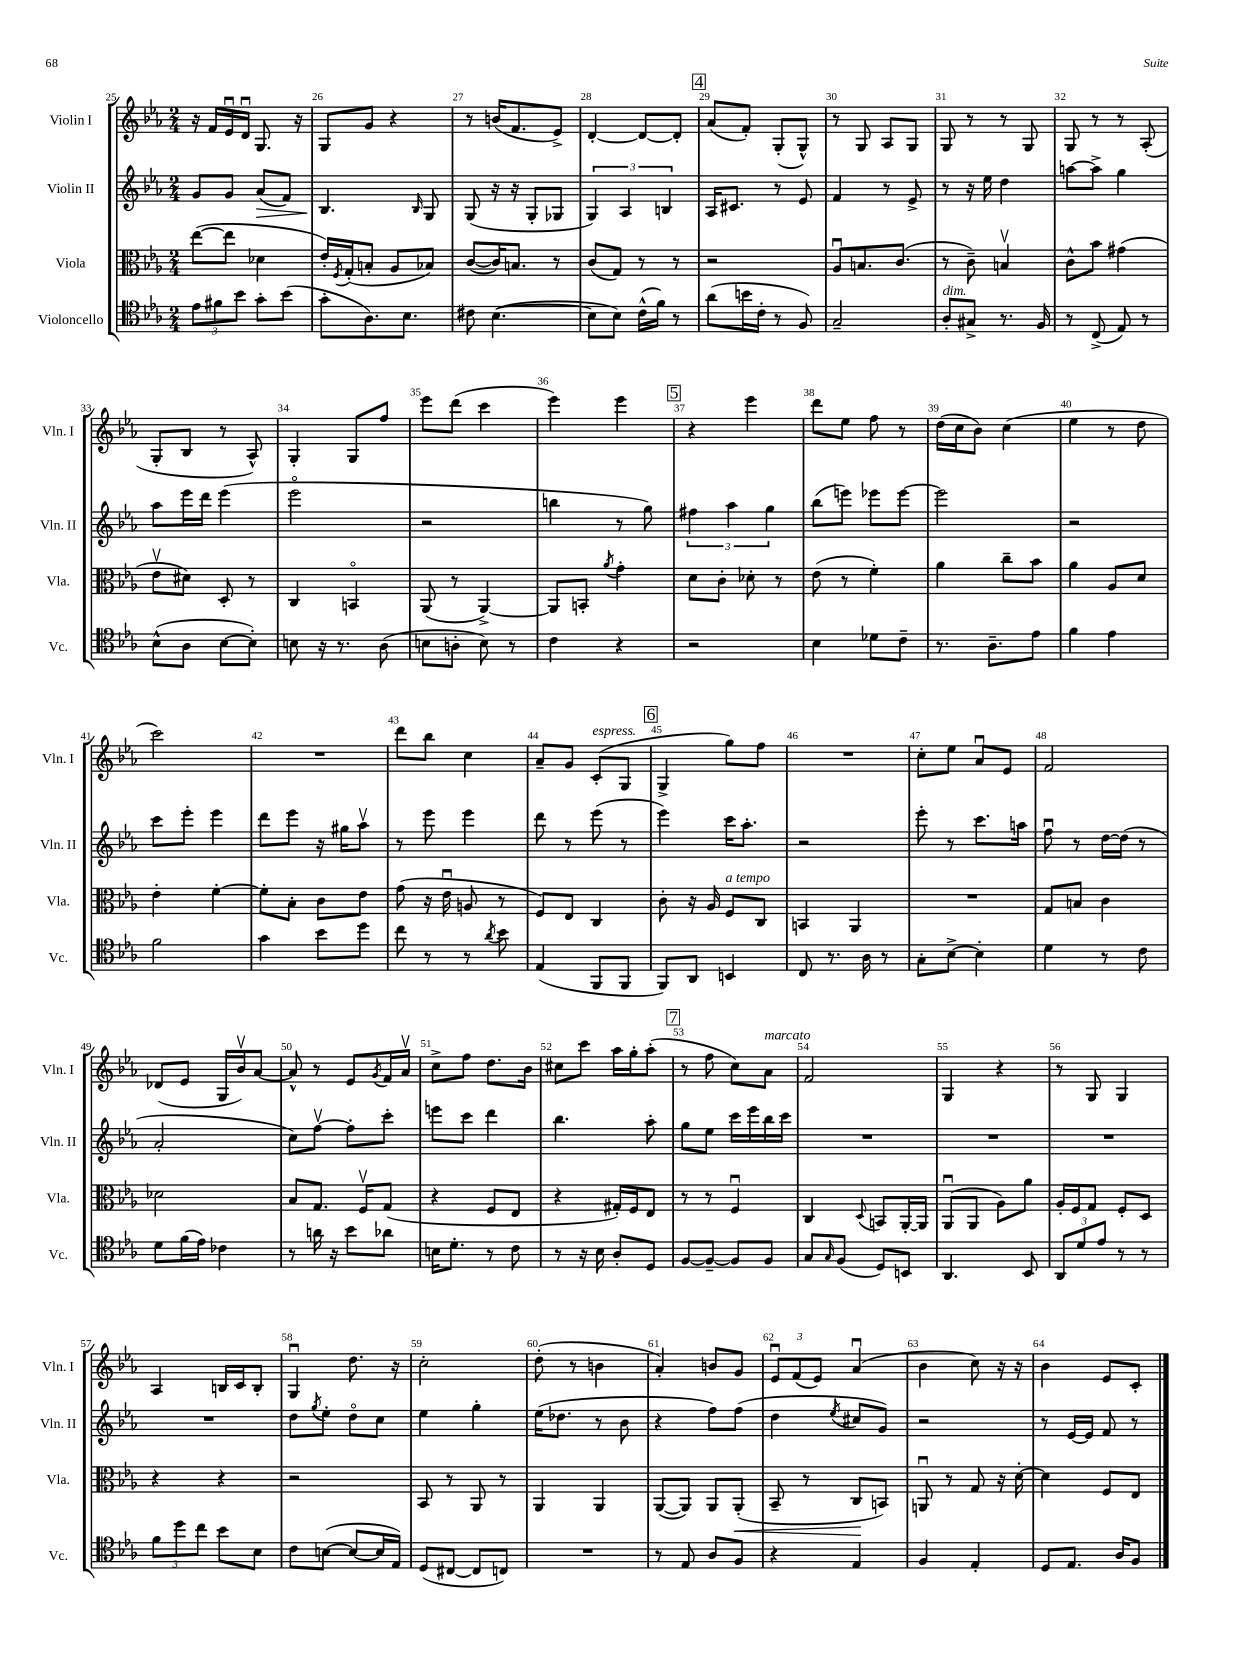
<<
\new StaffGroup <<
\new Staff = "s0" \with { instrumentName = "Violin I" shortInstrumentName = "Vln. I" } {
    \clef treble \key ees \major \numericTimeSignature \time 2/4
    r16 f'16 ees'16\downbow d'16\downbow g8. r16 |
    g8 g'8 r4 |
    r8 b'16( f'8. ees'8->) |
    d'4~-. d'8~ d'8-. |
    \mark \markup { \box "4" } aes'8( f'8-.) g8-.( g8-^) |
    r8 g8 aes8 g8 |
    g8 r8 r8 g8 |
    g8 r8 r8 aes8-.( |
    g8-. bes8 r8 aes8-^) |
    g4-. g8 f''8 |
    ees'''8 d'''8( c'''4 |
    ees'''4) ees'''4 |
    \mark \markup { \box "5" } r4 ees'''4 |
    d'''8 ees''8 f''8 r8 |
    d''16( c''16 bes'8) c''4( |
    ees''4 r8 d''8 |
    c'''2) |
    R2 |
    d'''8 bes''8 c''4 |
    aes'8-- g'8 c'8-.^\markup { \italic "espress." }( g8 |
    \mark \markup { \box "6" } g4-> g''8) f''8 |
    R2 |
    c''8-. ees''8 aes'8\downbow ees'8 |
    f'2 |
    des'8( ees'8 g16 bes'16\upbow) aes'8~ |
    aes'8-^ r8 ees'8 \acciaccatura { g'8 } f'16 aes'16\upbow |
    c''8-> f''8 d''8. bes'16 |
    cis''8 c'''8 aes''16 g''16-. aes''8-.( |
    \mark \markup { \box "7" } r8 f''8 c''8) aes'8^\markup { \italic "marcato" } |
    f'2 |
    g4 r4 |
    r8 g8 g4 |
    aes4 b16 c'16 b8-. |
    g4\downbow d''8. r16 |
    c''2-. |
    d''8-.( r8 b'4 |
    aes'4-.) b'8 g'8 |
    \tuplet 3/2 { ees'8\downbow f'8( ees'8) } aes'4\downbow( |
    bes'4 c''8) r16 r16 |
    bes'4 ees'8 c'8-. \bar "|." |
}
\new Staff = "s1" \with { instrumentName = "Violin II" shortInstrumentName = "Vln. II" } {
    \clef treble \key ees \major \numericTimeSignature \time 2/4
    g'8 g'8 aes'8\>( f'8) |
    bes4.\! \grace { bes16 } g8 |
    g8( r16 r16 g8-. ges8 |
    \tuplet 3/2 { g4) aes4 b4 } |
    \mark \markup { \box "4" } aes16 cis'8. r8 ees'8 |
    f'4 r8 ees'8-> |
    r8 r16 ees''16 d''4 |
    a''8~ a''8-> g''4 |
    aes''8 ees'''16 d'''16 ees'''4( |
    ees'''2\flageolet |
    r2 |
    b''4 r8 g''8) |
    \mark \markup { \box "5" } \tuplet 3/2 { fis''4 aes''4 g''4 } |
    bes''8( e'''8) ees'''8 ees'''8~ |
    ees'''2 |
    r2 |
    c'''8 ees'''8-. ees'''4 |
    d'''8 ees'''8 r16 gis''16 aes''8\upbow |
    r8 ees'''8 ees'''4 |
    d'''8 r8 ees'''8( r8 |
    \mark \markup { \box "6" } ees'''4) c'''16 aes''8.-. |
    r2 |
    ees'''8-. r8 c'''8. a''16 |
    f''8\downbow r8 d''16~ d''16( r8 |
    aes'2-. |
    c''8) f''8~\upbow f''8-. c'''8-. |
    e'''8 c'''8 d'''4 |
    bes''4. aes''8-. |
    \mark \markup { \box "7" } g''8 ees''8 c'''16 ees'''16 bes''16 c'''16 |
    R2 |
    R2 |
    R2 |
    R2 |
    d''8 \acciaccatura { g''8 } ees''8-. d''8\flageolet c''8 |
    ees''4 g''4-. |
    ees''16( des''8. r8 bes'8 |
    r4 f''8) f''8( |
    d''4 \acciaccatura { ees''8 } cis''8 g'8) |
    r2 |
    r8 ees'16~ ees'16 f'8 r8 \bar "|." |
}
\new Staff = "s2" \with { instrumentName = "Viola" shortInstrumentName = "Vla." } {
    \clef alto \key ees \major \numericTimeSignature \time 2/4
    ees''8~( ees''8 des'4 |
    ees'16-.) \acciaccatura { f8 } g16-.( b8-. aes8 bes8) |
    c'8~( c'16) b8. r8 |
    c'8( g8) r8 r8 |
    \mark \markup { \box "4" } r2 |
    aes8\downbow b8. c'8.( |
    r8 c'8--) b4\upbow |
    c'8-^ bes'8 gis'4( |
    ees'8\upbow dis'8) d8-. r8 |
    c4 b,4\flageolet |
    aes,8( r8 aes,4~->) |
    aes,8 b,8-. \acciaccatura { aes'8 } g'4-. |
    \mark \markup { \box "5" } d'8 c'8-. des'8-. r8 |
    ees'8( r8 f'4-.) |
    aes'4 c''8-- bes'8 |
    aes'4 aes8 d'8 |
    ees'4-. f'4~-. |
    f'8-. bes8-. c'8 ees'8 |
    g'8( r16 ees'16\downbow a8 r8 |
    f8) ees8 c4 |
    \mark \markup { \box "6" } c'8-. r16 aes16 f8^\markup { \italic "a tempo" } c8 |
    b,4 aes,4 |
    R2 |
    g8 b8 c'4 |
    des'2 |
    bes8 g8. f16\upbow g8( |
    r4 f8 ees8 |
    r4 gis16-.) f16 ees8 |
    \mark \markup { \box "7" } r8 r8 f4\downbow |
    c4 \appoggiatura { d8 } b,8 aes,16~-. aes,16 |
    aes,8\downbow( aes,8 aes8) aes'8 |
    aes16-. f16 g8 f8-. d8 |
    r4 r4 |
    r2 |
    bes,8 r8 aes,8 r8 |
    aes,4 aes,4 |
    aes,8~( aes,8) aes,8 aes,8-.\<( |
    bes,8-- r8 c8\! b,8) |
    a,8\downbow r8 g8 r16 d'16~-. |
    d'4 f8 ees8 \bar "|." |
}
\new Staff = "s3" \with { instrumentName = "Violoncello" shortInstrumentName = "Vc." } {
    \clef tenor \key ees \major \numericTimeSignature \time 2/4
    \tuplet 3/2 { ees'8 fis'8 bes'8 } g'8-. bes'8( |
    g'8-. aes8.) bes8. |
    cis'8 bes4.~( |
    bes8 bes8) c'16-^( f'16) r8 |
    \mark \markup { \box "4" } aes'8( b'16 c'16-. r8 f8) |
    g2-- |
    aes8-.^\markup { \italic "dim." } gis8-> r8. f16 |
    r8 c8->( ees8) r8 |
    bes8-^( aes8 bes8~ bes8-.) |
    b8 r16 r8. aes8( |
    b8 a8-. b8) r8 |
    c'4 r4 |
    \mark \markup { \box "5" } r2 |
    bes4 des'8 c'8-- |
    r8. aes8.-- ees'8 |
    f'4 ees'4 |
    f'2 |
    g'4 bes'8 d''8 |
    c''8 r8 r8 \acciaccatura { aes'8 } bes'8 |
    ees4( f,8 f,8 |
    \mark \markup { \box "6" } f,8) aes,8 b,4 |
    c8 r8. aes16 r8 |
    g8-. bes8~-> bes4-. |
    d'4 r8 c'8 |
    d'8 f'16( ees'16) ces'4 |
    r8 a'16 r16 bes'8 aes'8 |
    b16 d'8.-. r8 c'8 |
    r8 r16 bes16 aes8-. d8 |
    \mark \markup { \box "7" } f8~ f8~-- f8 f8 |
    g8 \grace { g16 } f8( d8) b,8 |
    aes,4. bes,8 |
    \tuplet 3/2 { aes,8 d'8 ees'8 } r8 r8 |
    \tuplet 3/2 { f'8 d''8 c''8 } bes'8 bes8 |
    c'8 b8~( b8~ b16 ees16) |
    d8( cis8~ cis8 c8) |
    R2 |
    r8 ees8 aes8 f8 |
    r4 ees4 |
    f4 ees4-. |
    d8 ees8. aes16 f8 \bar "|." |
}
>>
>>
\layout { \context { \Score currentBarNumber = #25 \override BarNumber.break-visibility = ##(#f #t #t) barNumberVisibility = #all-bar-numbers-visible } }
